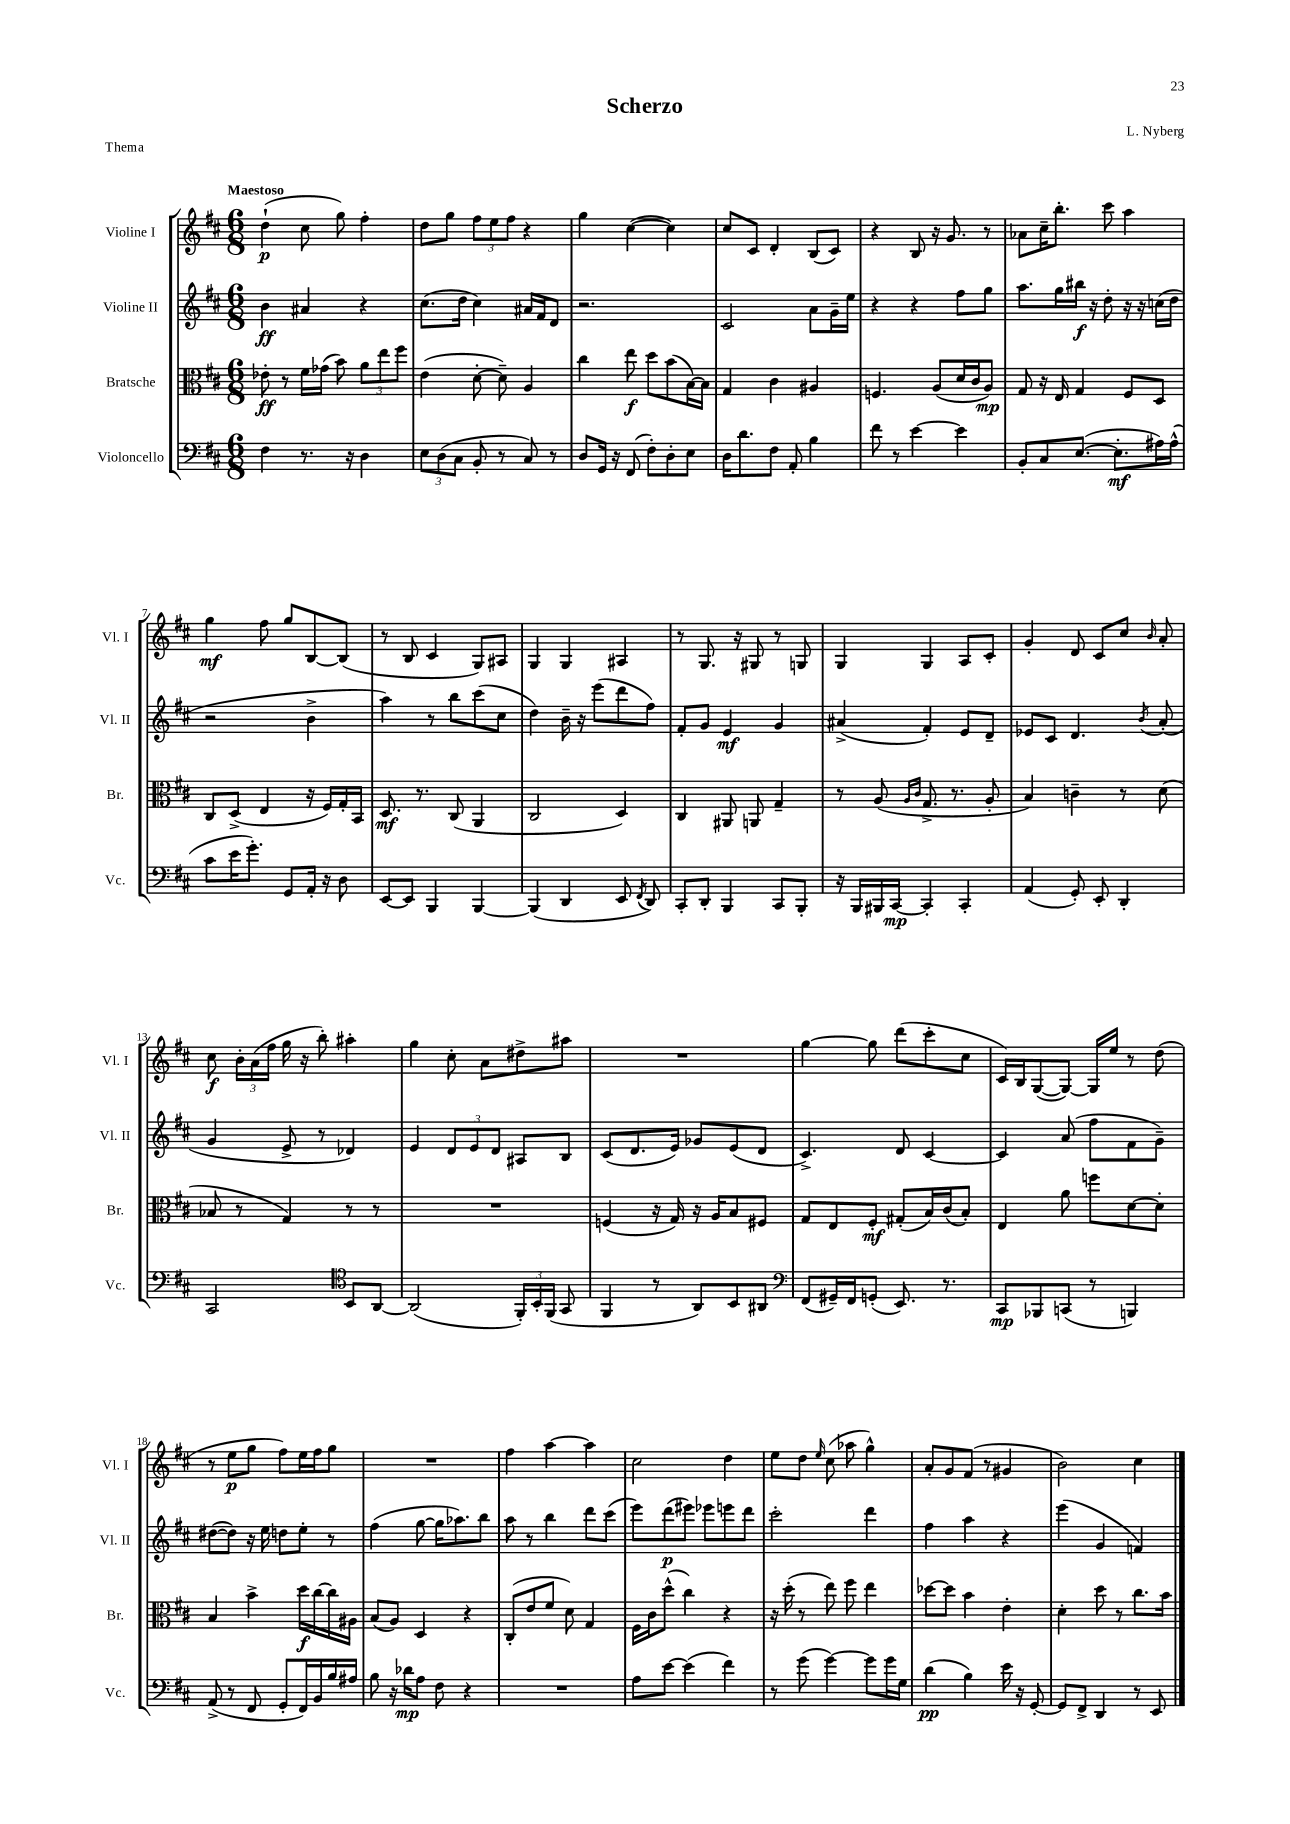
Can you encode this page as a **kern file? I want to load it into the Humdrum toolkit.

**kern	**dynam	**kern	**dynam	**kern	**dynam	**kern	**dynam
*part4	*part4	*part3	*part3	*part2	*part2	*part1	*part1
*staff4	*staff4	*staff3	*staff3	*staff2	*staff2	*staff1	*staff1
*I"Violoncello	*	*I"Bratsche	*	*I"Violine II	*	*I"Violine I	*
*I'Vc.	*	*I'Br.	*	*I'Vl. II	*	*I'Vl. I	*
*clefF4	*	*clefC3	*	*clefG2	*	*clefG2	*
*k[f#c#]	*	*k[f#c#]	*	*k[f#c#]	*	*k[f#c#]	*
*M6/8	*	*M6/8	*	*M6/8	*	*M6/8	*
=1	=1	=1	=1	=1	=1	=1	=1
!	!	!	!	!	!	!LO:TX:a:B:t=Maestoso	!
4F#\	.	8e-X'\	ff	4b\	ff	(4dd`\	p
.	.	8r	.	.	.	.	.
8.r	.	16f#\LL	.	4a#X/	.	8cc#\	.
.	.	(16g-X\JJ	.	.	.	.	.
.	.	8b\)	.	.	.	8gg\)	.
16r	.	.	.	.	.	.	.
4D\	.	12a\L	.	4r	.	4ff#'\	.
.	.	12ee\	.	.	.	.	.
.	.	12ff#\J	.	.	.	.	.
=2	=2	=2	=2	=2	=2	=2	=2
12E\L	.	(4e\	.	(8.cc#\L	.	8dd\L	.
(12D\	.	.	.	.	.	.	.
.	.	.	.	.	.	8gg\J	.
12C#\J	.	.	.	.	.	.	.
.	.	.	.	16dd\Jk	.	.	.
8BB'/	.	[8d'\	.	4cc#\)	.	12ff#\L	.
.	.	.	.	.	.	12ee\	.
8r	.	8d~\])	.	.	.	.	.
.	.	.	.	.	.	12ff#\J	.
8C#/)	.	4A/	.	16a#X/LL	.	4r	.
.	.	.	.	16f#/J	.	.	.
8r	.	.	.	8d/J	.	.	.
=3	=3	=3	=3	=3	=3	=3	=3
8D/L	.	4cc#\	.	2.r	.	4gg\	.
16GG/Jk	.	.	.	.	.	.	.
16r	.	.	.	.	.	.	.
(8FF#/	.	8ee\	f	.	.	([4cc#\	.
8F#'\L)	.	8dd\L	.	.	.	.	.
8D'\	.	(8b\	.	.	.	4cc#\])	.
8E\J	.	[16B\L)	.	.	.	.	.
.	.	16B\JJ]	.	.	.	.	.
=4	=4	=4	=4	=4	=4	=4	=4
16D\KL	.	4G/	.	2c#/	.	8cc#/L	.
8.d\	.	.	.	.	.	.	.
.	.	.	.	.	.	8c#/J	.
8F#\J	.	4c#\	.	.	.	4d'/	.
8AA'/	.	.	.	.	.	.	.
4B\	.	4A#X/	.	8a\L	.	(8B/L	.
.	.	.	.	16g~\L	.	8c#/J)	.
.	.	.	.	16ee\JJ	.	.	.
=5	=5	=5	=5	=5	=5	=5	=5
8f#\	.	4.Fn/	.	4r	.	4r	.
8r	.	.	.	.	.	.	.
[4e\	.	.	.	4r	.	8B/	.
.	.	(8A/L	.	.	.	16r	.
.	.	.	.	.	.	8.g/	.
4e\]	.	16d/L	.	8ff#\L	.	.	.
.	.	16c#/J	.	.	.	.	.
.	.	8A/J)	mp	8gg\J	.	8r	.
=6	=6	=6	=6	=6	=6	=6	=6
8BB'/L	.	8G/	.	8.aa\L	.	8a-X\L	.
8C#/	.	16r	.	.	.	16cc#~\K	.
.	.	16E/	.	16gg\L	.	8.bb'\J	.
([8.E/J	.	4G/	.	16bb#X\JJ	f	.	.
.	.	.	.	16r	.	.	.
.	.	.	.	8dd'\	.	8ccc#\	.
8.E'\L]	mf	.	.	.	.	.	.
.	.	8F#/L	.	16r	.	4aa\	.
.	.	.	.	16r	.	.	.
16A#X\L)	.	8D/J	.	(16ccn\LL	.	.	.
(16A#^^\JJ	.	.	.	16dd\JJ	.	.	.
!!LO:LB:g=z
=7	=7	=7	=7	=7	=7	=7	=7
8c#\L	.	8C#/L	.	2r	.	4gg\	mf
16e\K	.	(8D^/J	.	.	.	.	.
8.g'\J)	.	.	.	.	.	.	.
.	.	4E/	.	.	.	8ff#\	.
8GG/L	.	.	.	.	.	8gg/L	.
16AA'/Jk	.	16r	.	4b^\	.	[8B/	.
16r	.	16F#/LL)	.	.	.	.	.
8D\	.	16G'/	.	.	.	(8B/J]	.
.	.	16BB/JJ	.	.	.	.	.
=8	=8	=8	=8	=8	=8	=8	=8
[8EE/L	.	8.D/	mf	4aa\)	.	8r	.
8EE/J]	.	.	.	.	.	8B/	.
.	.	8.r	.	.	.	.	.
4BBB/	.	.	.	8r	.	4c#/	.
.	.	(8C#/	.	8bb\L	.	.	.
[4BBB/	.	4AA/	.	(8ccc#\	.	8G/L)	.
.	.	.	.	8cc#\J	.	8A#X/J	.
=9	=9	=9	=9	=9	=9	=9	=9
(4BBB/]	.	2C#/	.	4dd\)	.	4G/	.
4DD/	.	.	.	16b~\	.	4G/	.
.	.	.	.	16r	.	.	.
.	.	.	.	(8eee\L	.	.	.
8EE/	.	4D/)	.	8ddd\	.	4A#X/	.
8qFF#/	.	.	.	.	.	.	.
8DD/)	.	.	.	8ff#\J)	.	.	.
=10	=10	=10	=10	=10	=10	=10	=10
8CC#'/L	.	4C#/	.	8f#'/L	.	8r	.
8DD'/J	.	.	.	8g/J	.	8.G/	.
4BBB/	.	8AA#X/	.	4e/	mf	.	.
.	.	.	.	.	.	16r	.
.	.	8AAn/	.	.	.	8G#X/	.
8CC#/L	.	4G~/	.	4g/	.	8r	.
8BBB'/J	.	.	.	.	.	8Gn/	.
=11	=11	=11	=11	=11	=11	=11	=11
16r	.	8r	.	(4a#X^/	.	4G/	.
16BBB/LL	.	.	.	.	.	.	.
16BBB#X/	.	(8A/	.	.	.	.	.
[16CC#/JJ	mp	.	.	.	.	.	.
.	.	16qqA/LL	.	.	.	.	.
.	.	16qqc#/JJ	.	.	.	.	.
4CC#'/]	.	8.G^/	.	4f#'/)	.	4G/	.
.	.	8.r	.	.	.	.	.
4CC#'/	.	.	.	8e/L	.	8A/L	.
.	.	8A'/	.	8d~/J	.	8c#'/J	.
=12	=12	=12	=12	=12	=12	=12	=12
(4AA/	.	4B/)	.	8e-X/L	.	4g'/	.
.	.	.	.	8c#/J	.	.	.
8GG'/)	.	4cn~\	.	4.d/	.	8d/	.
8EE'/	.	.	.	.	.	8c#/L	.
4DD'/	.	8r	.	.	.	8cc#/J	.
.	.	.	.	8qb/	.	16qqb/	.
.	.	(8d\	.	(8a'/	.	8a'/	.
!!LO:LB:g=z
=13	=13	=13	=13	=13	=13	=13	=13
2CC#/	.	8B-X/	.	4g/	.	8cc#\	f
.	.	8r	.	.	.	24b'\LL	.
.	.	.	.	.	.	(24a\	.
.	.	.	.	.	.	24ff#\JJ	.
.	.	4G/)	.	8e^/	.	16gg\	.
.	.	.	.	.	.	16r	.
.	.	.	.	8r	.	8bb'\)	.
*clefC4	*	*	*	*	*	*	*
8BB/L	.	8r	.	4d-X/)	.	4aa#X'\	.
[8AA/J	.	8r	.	.	.	.	.
=14	=14	=14	=14	=14	=14	=14	=14
(2AA/]	.	2.r	.	4e/	.	4gg\	.
.	.	.	.	12d/L	.	8cc#'\	.
.	.	.	.	12e/	.	.	.
.	.	.	.	.	.	8a\L	.
.	.	.	.	12d/J	.	.	.
24FF#'/LL)	.	.	.	8A#X/L	.	8dd#X^\	.
24BB'/	.	.	.	.	.	.	.
(24FF#/JJ	.	.	.	.	.	.	.
8GG/	.	.	.	8B/J	.	8aa#X\J	.
=15	=15	=15	=15	=15	=15	=15	=15
4FF#/	.	(4Fn/	.	(8c#/L	.	2.r	.
.	.	.	.	8.d/	.	.	.
8r	.	16r	.	.	.	.	.
.	.	16G/)	.	16e/Jk)	.	.	.
8AA/L)	.	16r	.	8g-X/L	.	.	.
.	.	16A/KL	.	.	.	.	.
8BB/	.	8B/	.	(8e/	.	.	.
8AA#X/J	.	8F#X/J	.	8d/J	.	.	.
=16	=16	=16	=16	=16	=16	=16	=16
*clefF4	*	*	*	*	*	*	*
(8FF#/L	.	8G/L	.	4.c#^/)	.	[4gg\	.
16GG#X~/L)	.	8E/	.	.	.	.	.
16FF#/J	.	.	.	.	.	.	.
(8GGn'/J	.	8F#'/J	mf	.	.	8gg\]	.
8.EE/)	.	(8G#X'/L	.	8d/	.	(8ddd\L	.
.	.	16B/L)	.	[4c#/	.	8ccc#'\	.
8.r	.	(16c#/J	.	.	.	.	.
.	.	8B'/J)	.	.	.	8cc#\J	.
=17	=17	=17	=17	=17	=17	=17	=17
8CC#/L	mp	4E/	.	4c#/]	.	16c#/LL)	.
.	.	.	.	.	.	16B/J	.
8BBB-X/	.	.	.	.	.	([8G/	.
(8CCn/J	.	8a\	.	(8a/	.	8G/J_)	.
8r	.	8ffn\L	.	8ff#\L	.	16G/LL]	.
.	.	.	.	.	.	16ee/JJ	.
4BBBn/)	.	[8d\	.	8f#\	.	8r	.
.	.	8d'\J]	.	8g~\J)	.	(8dd\	.
!!LO:LB:g=z
=18	=18	=18	=18	=18	=18	=18	=18
(8AA^/	.	4B/	.	([8dd#X\L	.	8r	.
8r	.	.	.	8dd#\J])	.	8ee\L	p
8FF#/	.	4b^\	.	16r	.	8gg\J	.
.	.	.	.	16ee\	.	.	.
8GG'/L	.	.	.	8ddn\L	.	8ff#\L)	.
16FF#/L)	.	16dd\LL	f	8ee'\J	.	16ee\L	.
16BB/	.	[16cc#\	.	.	.	16ff#\J	.
16B/	.	16cc#\]	.	8r	.	8gg\J	.
16A#X/JJ	.	16A#X\JJ	.	.	.	.	.
=19	=19	=19	=19	=19	=19	=19	=19
8B\	.	(8B/L	.	(4ff#\	.	2.r	.
16r	.	8A/J)	.	.	.	.	.
16d-X\KL	mp	.	.	.	.	.	.
8A\J	.	4D/	.	[8gg\	.	.	.
8F#\	.	.	.	16gg\KL]	.	.	.
.	.	.	.	8.aa-X\)	.	.	.
4r	.	4r	.	.	.	.	.
.	.	.	.	8bb\J	.	.	.
=20	=20	=20	=20	=20	=20	=20	=20
2.r	.	(8C#'/L	.	8aa\	.	4ff#\	.
.	.	8e/	.	8r	.	.	.
.	.	8f#/J	.	4bb\	.	[4aa\	.
.	.	8d\)	.	.	.	.	.
.	.	4G/	.	8ddd\L	.	4aa\]	.
.	.	.	.	(8ccc#\J	.	.	.
=21	=21	=21	=21	=21	=21	=21	=21
8A\L	.	16F#\LL	.	8eee\L)	.	2cc#\	.
.	.	16c#\J	.	.	.	.	.
[8e\J	.	(8dd^^\J	.	(8ddd\	p	.	.
(4e\]	.	4cc#\)	.	8eee#X\J)	.	.	.
.	.	.	.	8eee-X\L	.	.	.
4f#\)	.	4r	.	8eeen\	.	4dd\	.
.	.	.	.	8ddd\J	.	.	.
=22	=22	=22	=22	=22	=22	=22	=22
8r	.	16r	.	2ccc#'\	.	8ee\L	.
.	.	(16dd'\	.	.	.	.	.
(8g\	.	8r	.	.	.	8dd\J	.
.	.	.	.	.	.	16qqee/	.
[4g\)	.	8ee\)	.	.	.	(8cc#\	.
.	.	8ff#\	.	.	.	8aa-X\	.
8g\L]	.	4ee\	.	4ddd\	.	4gg^^\)	.
16g\L	.	.	.	.	.	.	.
16G\JJ	.	.	.	.	.	.	.
=23	=23	=23	=23	=23	=23	=23	=23
(4d\	pp	[8dd-X\L	.	4ff#\	.	8a'/L	.
.	.	8dd-\J]	.	.	.	8g/	.
4B\)	.	4b\	.	4aa\	.	(8f#/J	.
.	.	.	.	.	.	8r	.
16e\	.	4e'\	.	4r	.	4g#X/	.
16r	.	.	.	.	.	.	.
[8GG'/	.	.	.	.	.	.	.
=24	=24	=24	=24	=24	=24	=24	=24
8GG/L]	.	4d'\	.	(4eee\	.	2b\)	.
8FF#^/J	.	.	.	.	.	.	.
4DD/	.	8dd\	.	4g/	.	.	.
.	.	8r	.	.	.	.	.
8r	.	8.cc#\L	.	4fn/)	.	4cc#\	.
8EE/	.	.	.	.	.	.	.
.	.	16b\Jk	.	.	.	.	.
==	==	==	==	==	==	==	==
*-	*-	*-	*-	*-	*-	*-	*-
